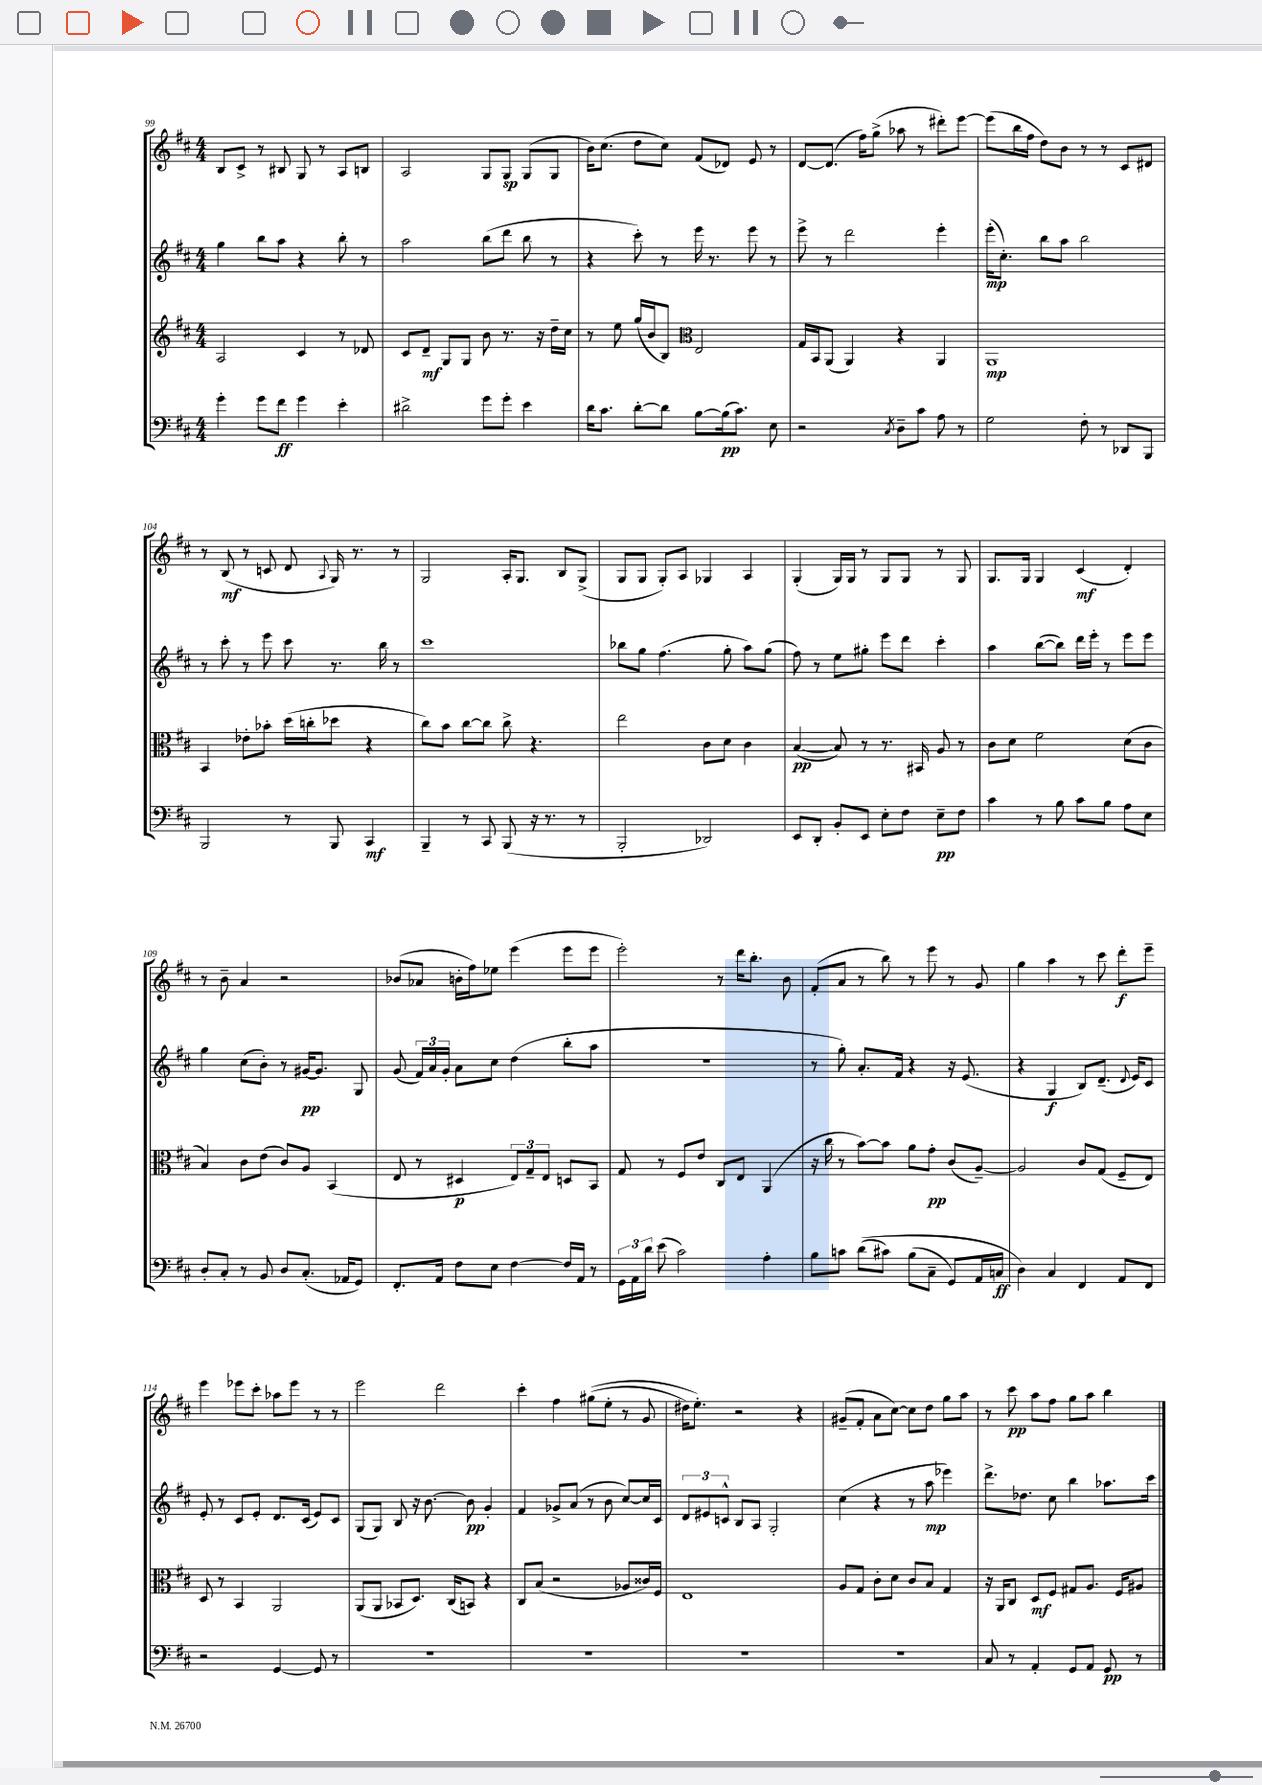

**kern	**dynam	**kern	**dynam	**kern	**dynam	**kern	**dynam
*part4	*part4	*part3	*part3	*part2	*part2	*part1	*part1
*staff4	*staff4	*staff3	*staff3	*staff2	*staff2	*staff1	*staff1
*clefF4	*	*clefG2	*	*clefG2	*	*clefG2	*
*k[f#c#]	*	*k[f#c#]	*	*k[f#c#]	*	*k[f#c#]	*
*M4/4	*	*M4/4	*	*M4/4	*	*M4/4	*
=99	=99	=99	=99	=99	=99	=99	=99
4g'\	.	2A/	.	4gg\	.	8B/L	.
.	.	.	.	.	.	8c#^/J	.
8g\L	.	.	.	8bb\L	.	8r	.
8f#\J	ff	.	.	8aa\J	.	8B#X/	.
4g\	.	4c#/	.	4r	.	8G/	.
.	.	.	.	.	.	8r	.
4e'\	.	8r	.	8bb'\	.	8A/L	.
.	.	8d-X/	.	8r	.	8Bn/J	.
=100	=100	=100	=100	=100	=100	=100	=100
2d#X^\	.	8c#/L	.	2aa\	.	2A/	.
.	.	8d~/J	mf	.	.	.	.
.	.	8G/L	.	.	.	.	.
.	.	8G/J	.	.	.	.	.
8g\L	.	8b\	.	(8bb\L	.	8G/L	.
8g'\J	.	8.r	.	8ddd\J	.	8G/J	sp
4e\	.	.	.	8bb\	.	(8G/L	.
.	.	16r	.	.	.	.	.
.	.	16dd~\LL	.	8r	.	8G/J	.
.	.	16cc#\JJ	.	.	.	.	.
=101	=101	=101	=101	=101	=101	=101	=101
16d\KL	.	8r	.	4r	.	16b\KL)	.
8.c#\J	.	.	.	.	.	(8.cc#\J	.
.	.	8ee\	.	.	.	.	.
[8d'\L	.	(16gg/LL	.	8ccc#'\)	.	8dd\L	.
.	.	16b/J	.	.	.	.	.
8d\J]	.	8B/J)	.	8r	.	8cc#\J)	.
*	*	*clefC3	*	*	*	*	*
[8B\L	.	2E/	.	16eee\	.	(8f#/L	.
.	.	.	.	8.r	.	.	.
(16B\k]	pp	.	.	.	.	8d-X/J)	.
8.c#\J)	.	.	.	.	.	.	.
.	.	.	.	8eee\	.	8e/	.
8E\	.	.	.	8r	.	8r	.
=102	=102	=102	=102	=102	=102	=102	=102
2r	.	16G/LL	.	8eee^\	.	[8d/L	.
.	.	16BB/J	.	.	.	.	.
.	.	(8AA/J	.	8r	.	(8.d/J]	.
.	.	4AA/)	.	2ddd\	.	.	.
.	.	.	.	.	.	16ff#\KL)	.
.	.	.	.	.	.	(8gg^\J	.
8qC#/	.	.	.	.	.	.	.
8D~\L	.	4r	.	.	.	8aa-X\	.
8c#\J	.	.	.	.	.	8r	.
8A\	.	4AA/	.	4eee'\	.	8ddd#X'\L)	.
8r	.	.	.	.	.	[8eee\J	.
=103	=103	=103	=103	=103	=103	=103	=103
2G\	.	1AA	mp	(16eee'\KL	mp	(8eee\L]	.
.	.	.	.	8.cc#'\J)	.	.	.
.	.	.	.	.	.	16bb\L	.
.	.	.	.	.	.	16ff#\JJ	.
.	.	.	.	8bb\L	.	8dd\L)	.
.	.	.	.	8aa\J	.	8b\J	.
8F#'\	.	.	.	2bb\	.	8r	.
8r	.	.	.	.	.	8r	.
8DD-X/L	.	.	.	.	.	8c#/L	.
8BBB/J	.	.	.	.	.	8d#X/J	.
!!LO:LB:g=z
=104	=104	=104	=104	=104	=104	=104	=104
2BBB/	.	4BB/	.	8r	.	8r	.
.	.	.	.	8ccc#'\	.	(8B/	mf
.	.	8e-X'\L	.	8r	.	8r	.
.	.	8b-X'\J	.	8eee\	.	8cn/	.
8r	.	(16dd\LL	.	8ccc#\	.	8d/	.
.	.	16ccn'\J	.	.	.	.	.
.	.	.	.	.	.	8qqA/	.
8BBB/	.	8dd-X\J	.	8.r	.	16G/)	.
.	.	.	.	.	.	8.r	.
4CC#/	mf	4r	.	.	.	.	.
.	.	.	.	16bb\	.	.	.
.	.	.	.	8r	.	8r	.
=105	=105	=105	=105	=105	=105	=105	=105
4BBB~/	.	8cc#\L)	.	1ccc#	.	2G/	.
.	.	8b\J	.	.	.	.	.
8r	.	[8cc#\L	.	.	.	.	.
8CC#/	.	8cc#\J]	.	.	.	.	.
(8BBB/	.	8cc#^\	.	.	.	16A'/KL	.
.	.	.	.	.	.	8.G/J	.
16r	.	4.r	.	.	.	.	.
8.r	.	.	.	.	.	.	.
.	.	.	.	.	.	8B/L	.
8r	.	.	.	.	.	(8G^/J	.
=106	=106	=106	=106	=106	=106	=106	=106
2BBB'/	.	2ee\	.	8bb-X\L	.	8G/L	.
.	.	.	.	8gg\J	.	8G/J	.
.	.	.	.	(4.ff#\	.	8G'/L)	.
.	.	.	.	.	.	8A/J	.
2DD-X/)	.	8c#\L	.	.	.	4G-X/	.
.	.	8d\J	.	8gg'\	.	.	.
.	.	4c#\	.	8aa\L)	.	4A/	.
.	.	.	.	(8gg\J	.	.	.
=107	=107	=107	=107	=107	=107	=107	=107
8EE/L	.	([4B/	pp	8ff#\)	.	(4G'/	.
8DD'/J	.	.	.	8r	.	.	.
8BB'/L	.	8B/])	.	8ee\L	.	16G/LL)	.
.	.	.	.	.	.	16G/JJ	.
8EE/J	.	8r	.	8gg#X'\J	.	8r	.
8E'\L	.	8.r	.	8eee\L	.	8G/L	.
8F#\J	.	.	.	8ddd\J	.	8G/J	.
.	.	16BB#X/	.	.	.	.	.
8E~\L	pp	8A/	.	4ccc#'\	.	8r	.
8F#\J	.	8r	.	.	.	8G/	.
=108	=108	=108	=108	=108	=108	=108	=108
4c#\	.	8c#\L	.	4aa\	.	8.G/L	.
.	.	8d\J	.	.	.	.	.
.	.	.	.	.	.	16G/Jk	.
8r	.	2f#\	.	([8bb\L	.	4G/	.
8B\	.	.	.	8bb\J])	.	.	.
8c#\L	.	.	.	16ddd\LL	.	(4c#/	mf
.	.	.	.	16eee'\JJ	.	.	.
8B\J	.	.	.	8r	.	.	.
8A\L	.	(8d\L	.	8eee\L	.	4d'/)	.
8E\J	.	8c#\J	.	8eee\J	.	.	.
!!LO:LB:g=z
=109	=109	=109	=109	=109	=109	=109	=109
8D'/L	.	4B/)	.	4gg\	.	8r	.
8C#'/J	.	.	.	.	.	8b~\	.
8r	.	8c#\L	.	(8cc#\L	.	4a/	.
8BB/	.	(8e\J	.	8b'\J)	.	.	.
8D/L	.	8c#/L)	.	8r	.	2r	.
(8.C#'/J	.	8A/J	.	[16g#X/KL	pp	.	.
.	.	.	.	8.g#/J]	.	.	.
.	.	(4BB/	.	.	.	.	.
16AA-X/KL	.	.	.	.	.	.	.
8GG/J)	.	.	.	8G/	.	.	.
=110	=110	=110	=110	=110	=110	=110	=110
8.FF#'/L	.	8E/	.	(8g/	.	(8b-X/L	.
.	.	8r	.	24f#/LL)	.	8a-X/J	.
.	.	.	.	24a/	.	.	.
16AA/Jk	.	.	.	.	.	.	.
.	.	.	.	24g'/JJ	.	.	.
8F#\L	.	4D#X/	p	8a\L	.	16bn'\LL	.
.	.	.	.	.	.	16ff#\J)	.
8E\J	.	.	.	8cc#\J	.	8ee-X\J	.
[4F#\	.	12E/L)	.	(4dd\	.	(4eee\	.
.	.	12G~/	.	.	.	.	.
.	.	12E/J	.	.	.	.	.
16F#/LL]	.	8Dn/L	.	8bb'\L	.	8eee\L	.
16AA/JJ	.	.	.	.	.	.	.
8r	.	8BB/J	.	8aa\J	.	8eee\J	.
=111	=111	=111	=111	=111	=111	=111	=111
24GG\LL	.	8G/	.	1r	.	2eee'\)	.
24AA\	.	.	.	.	.	.	.
24d\JJ	.	.	.	.	.	.	.
(8e\	.	8r	.	.	.	.	.
2c#\)	.	8F#/L	.	.	.	.	.
.	.	8e/J	.	.	.	.	.
.	.	8C#/L	.	.	.	8r	.
.	.	8E/J	.	.	.	16ddd\KL	.
.	.	.	.	.	.	8.bb'\J	.
4A'\	.	(4AA/	.	.	.	.	.
.	.	.	.	.	.	8b\	.
=112	=112	=112	=112	=112	=112	=112	=112
8B\L	.	16r	.	8r	.	(8f#'/L	.
.	.	16cc#\	.	.	.	.	.
8cn\J	.	8r	.	8gg'\)	.	8a/J	.
((8d\L	.	[8b\L)	.	8.a'/L	.	8r	.
8c#X\J)	.	8b\J]	.	.	.	8bb\)	.
.	.	.	.	16f#/Jk	.	.	.
(8B\L	.	8a\L	.	4r	.	8r	.
8C#~\J	.	8g'\J	pp	.	.	8eee\	.
8GG/L)	.	(8c#/L	.	16r	.	8r	.
.	.	.	.	(8.e/	.	.	.
16AA/L	.	[8A~/J)	.	.	.	8g/	.
16Cn/JJ	ff	.	.	.	.	.	.
=113	=113	=113	=113	=113	=113	=113	=113
4D\)	.	2A/]	.	4r	.	4gg\	.
4C#/	.	.	.	4G/	f	4aa\	.
4FF#/	.	8c#/L	.	8B/L)	.	8r	.
.	.	(8G/J	.	(8.d~/J	.	8ccc#\	.
8AA/L	.	8F#~/L	.	.	.	8ddd'\L	f
.	.	.	.	8qqd/	.	.	.
.	.	.	.	16e/KL)	.	.	.
8FF#/J	.	8E/J)	.	8c#/J	.	8eee~\J	.
!!LO:LB:g=z
=114	=114	=114	=114	=114	=114	=114	=114
2r	.	8D/	.	8e'/	.	4eee\	.
.	.	8r	.	8r	.	.	.
.	.	4BB/	.	8c#/L	.	8eee-X\L	.
.	.	.	.	8e'/J	.	8ccc#'\J	.
[4GG/	.	2AA/	.	8.d/L	.	8aa-X\L	.
.	.	.	.	.	.	8eee-\J	.
.	.	.	.	(16c#/Jk	.	.	.
8GG/]	.	.	.	8e/L)	.	8r	.
8r	.	.	.	8c#/J	.	8r	.
=115	=115	=115	=115	=115	=115	=115	=115
1r	.	(8AA/L	.	(8G/L	.	2eee\	.
.	.	8AA/J	.	8G/J)	.	.	.
.	.	8BB-X/L	.	8B/	.	.	.
.	.	8.D/J)	.	16r	.	.	.
.	.	.	.	[8.b\	.	.	.
.	.	.	.	.	.	2ddd\	.
.	.	(16C#/KL	.	.	.	.	.
.	.	8BBn/J)	.	8b\]	pp	.	.
.	.	4r	.	4g'/	.	.	.
=116	=116	=116	=116	=116	=116	=116	=116
1r	.	8C#/L	.	4f#/	.	4ccc#'\	.
.	.	(8B/J	.	.	.	.	.
.	.	2r	.	8g-X^/L	.	4ff#\	.
.	.	.	.	(8a/J	.	.	.
.	.	.	.	8r	.	((8gg#X\L	.
.	.	.	.	8b\	.	8ee'\J	.
.	.	8A-X/L	.	[8cc#/L)	.	8r	.
.	.	16c##X/L)	.	16cc#/L]	.	8g/	.
.	.	16F#/JJ	.	16c#/JJ	.	.	.
=117	=117	=117	=117	=117	=117	=117	=117
1r	.	1E	.	12d/L	.	16dd#X\KL)	.
.	.	.	.	.	.	8.ee'\J)	.
.	.	.	.	12e#X/	.	.	.
.	.	.	.	12cn^^/J	.	.	.
.	.	.	.	8B/L	.	2r	.
.	.	.	.	8A/J	.	.	.
.	.	.	.	2G'/	.	.	.
.	.	.	.	.	.	4r	.
=118	=118	=118	=118	=118	=118	=118	=118
1r	.	8A/L	.	(4cc#\	.	(8g#X~/L	.
.	.	8G/J	.	.	.	8f#'/J	.
.	.	8c#'\L	.	4r	.	8a\L	.
.	.	8d\J	.	.	.	[8cc#\J)	.
.	.	8c#/L	.	8r	.	8cc#\L]	.
.	.	8B/J	.	8aa\	mp	8dd\J	.
.	.	4G/	.	4eee-X\)	.	8gg\L	.
.	.	.	.	.	.	8aa\J	.
=119	=119	=119	=119	=119	=119	=119	=119
8C#/	.	16r	.	8.ddd^\L	.	8r	.
.	.	16AA/KL	.	.	.	.	.
8r	.	8C#/J	.	.	.	8ccc#\	pp
.	.	.	.	8.dd-X\J	.	.	.
4AA'/	.	8D/L	mf	.	.	8aa\L	.
.	.	8F#/J	.	8cc#\	.	8ff#\J	.
8GG/L	.	8G#X/L	.	4bb\	.	8gg\L	.
8AA/J	.	8.A/J	.	.	.	8aa\J	.
8GG/	pp	.	.	8.aa-X\L	.	4bb\	.
.	.	16F#/KL	.	.	.	.	.
8r	.	8A#X/J	.	.	.	.	.
.	.	.	.	16ccc#\Jk	.	.	.
==	==	==	==	==	==	==	==
*-	*-	*-	*-	*-	*-	*-	*-
